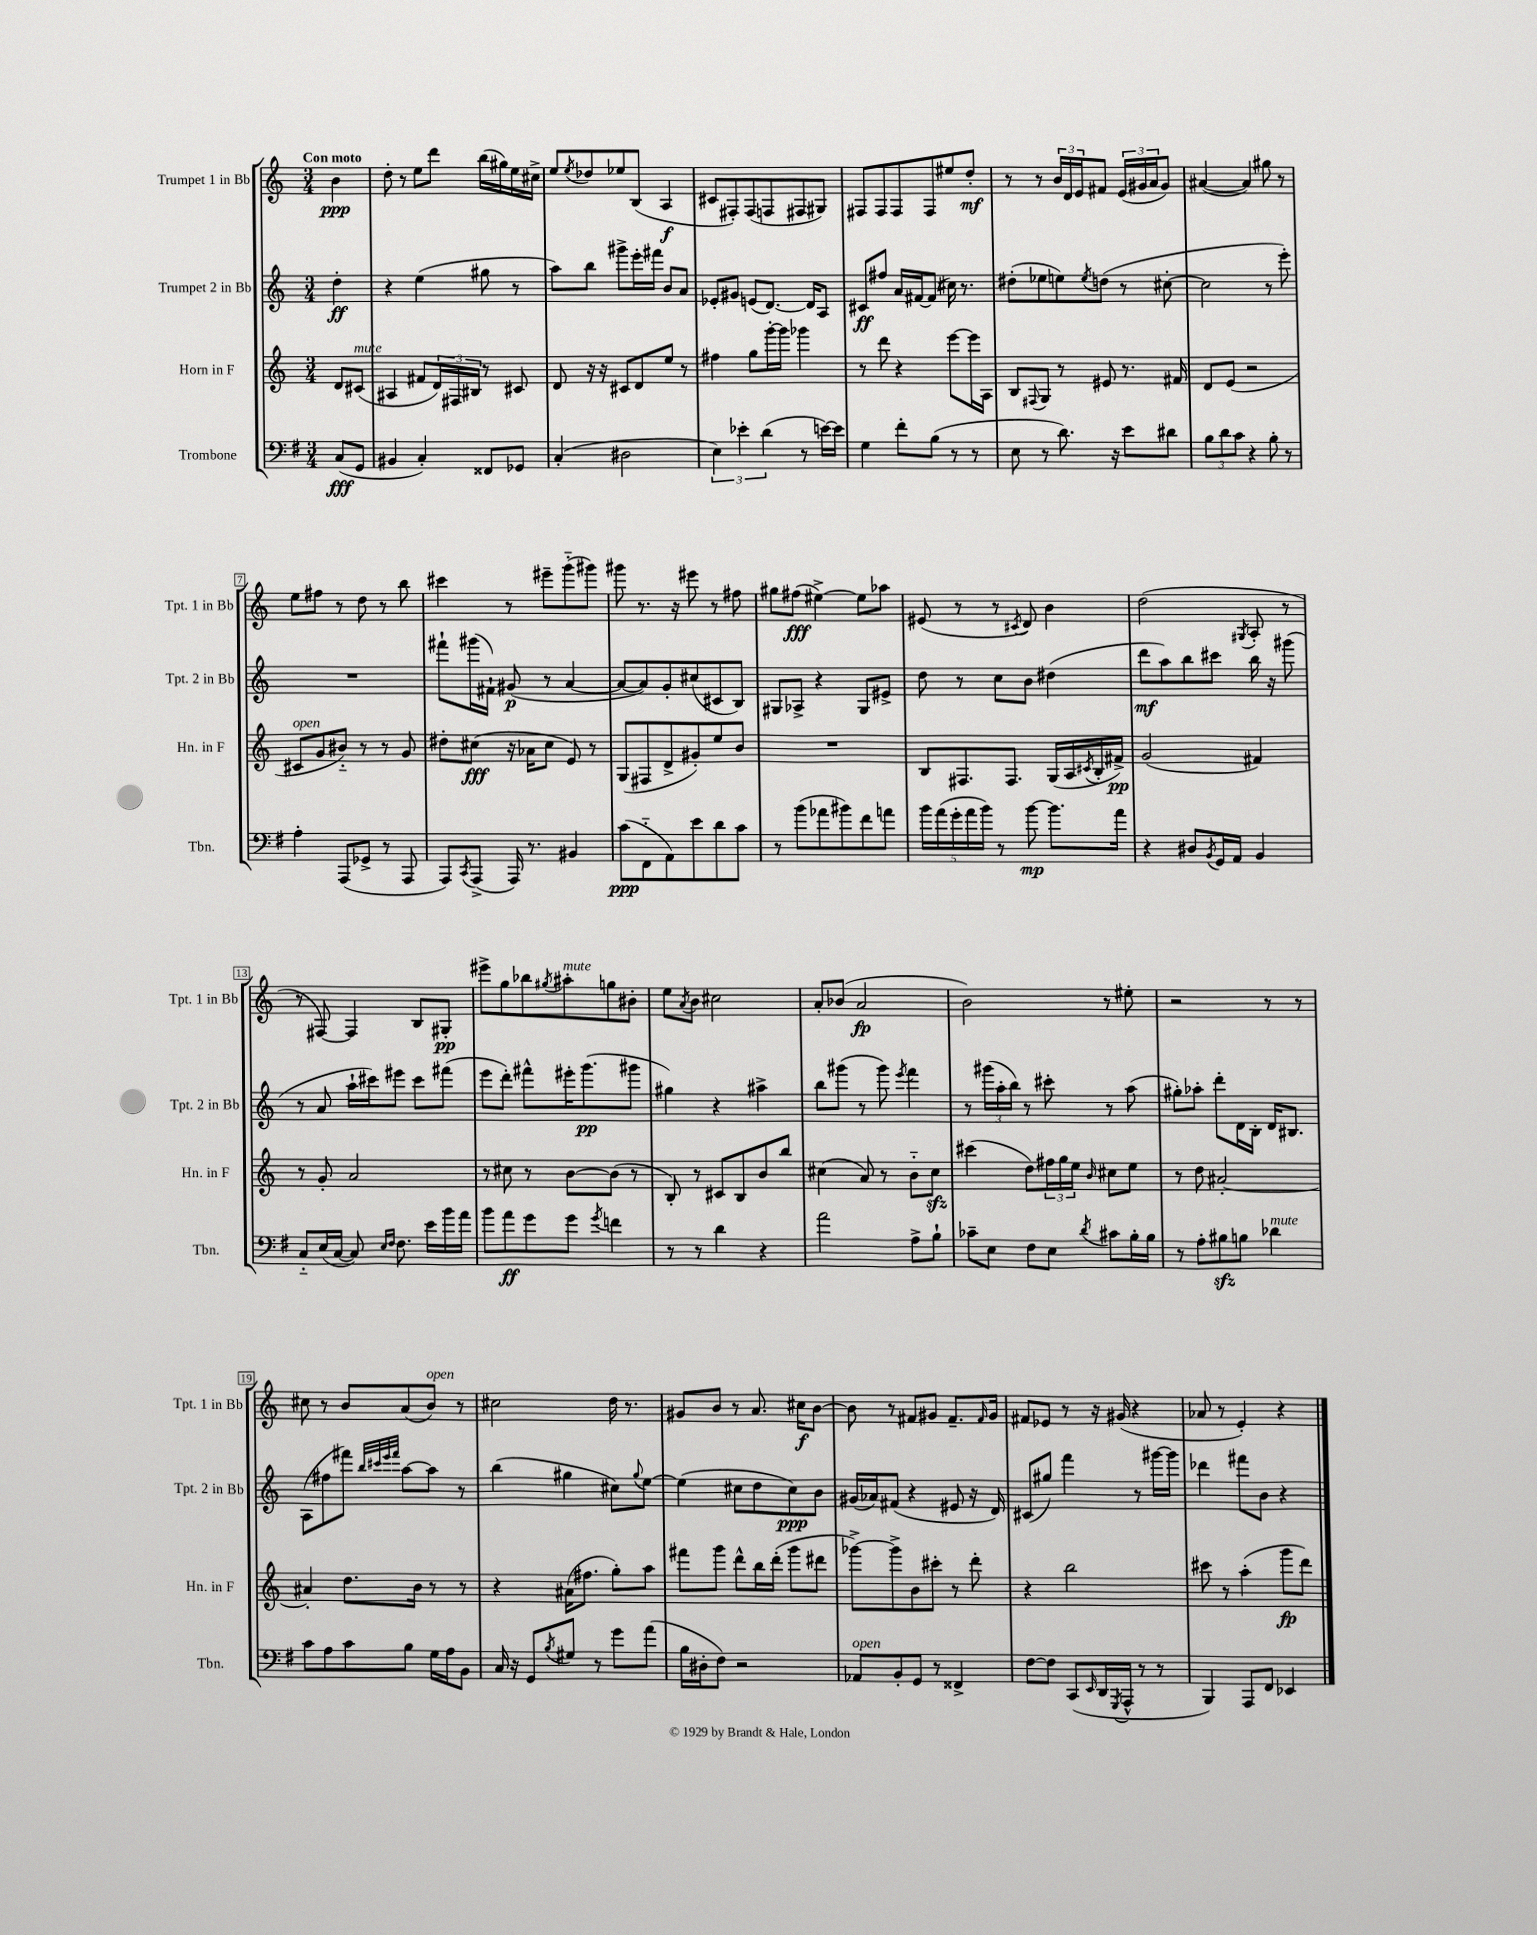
<<
\new StaffGroup <<
\new Staff = "s0" \with { instrumentName = "Trumpet 1 in Bb" shortInstrumentName = "Tpt. 1 in Bb" } {
    \clef treble \key c \major \numericTimeSignature \time 3/4 \partial 4 \tempo "Con moto"
    b'4\ppp |
    d''8-. r8 e''8 d'''8 b''16( gis''16) e''16 cis''16-> |
    e''8 \acciaccatura { e''8 } des''8 ees''8 b8( a4\f |
    cis'8 fis8-.) fis8( f8 fis8 gis8) |
    fis8 fis8 fis8 fis8 eis''8 d''8-.\mf |
    r8 r8 \tuplet 3/2 { b'16 d'16 e'16 } fis'8 \tuplet 3/2 { e'16( gis'16 a'16 } gis'8) |
    ais'4~( ais'4) gis''8 r8 |
    e''8 fis''8 r8 d''8 r8 b''8 |
    cis'''4 r8 eis'''8-- g'''8-_( gis'''8) |
    gis'''8 r8. r16 eis'''8 r8 fis''8 |
    gis''8 fis''8\fff( eis''4~->) eis''8 aes''8 |
    eis'8( r8 r8 \acciaccatura { cis'8 } d'8) b'4 |
    d''2( \acciaccatura { gis8 } a8-. r8 |
    r8 fis8~) fis4 b8 gis8-.\pp |
    eis'''8-> g''8 bes''8 \acciaccatura { gis''8 } ais''8-.^\markup { \italic "mute" } g''8 bis'8-. |
    e''8 \acciaccatura { a'8 } b'8 cis''2 |
    a'8-. bes'8( a'2\fp |
    b'2) r8 eis''8-. |
    r2 r8 r8 |
    cis''8 r8 b'8 a'8( b'8^\markup { \italic "open" }) r8 |
    cis''2 d''16 r8. |
    gis'8 b'8 r8 a'8. cis''16\f b'8~ |
    b'8 r8 fis'8 gis'8 fis'8.-- \grace { fis'16 } gis'16 |
    fis'8 ees'8 r8 r16 gis'16( r4 |
    aes'8 r8 e'4-.) r4 \bar "|." |
}
\new Staff = "s1" \with { instrumentName = "Trumpet 2 in Bb" shortInstrumentName = "Tpt. 2 in Bb" } {
    \clef treble \key c \major \numericTimeSignature \time 3/4 \partial 4
    d''4-.\ff |
    r4 e''4( gis''8 r8 |
    a''8) b''8 gis'''8-> e'''16-. fis'''16 b'8 a'8 |
    ees'8-. gis'8 e'8( d'8.~) d'16 a8 |
    cis'8\ff fis''8 a'16 fis'16~ fis'8( cis''16) r8. |
    dis''8-.( ees''8 e''8) \acciaccatura { e''8 } d''8( r8 cis''8~-. |
    cis''2 r8 e'''8-.) |
    R2. |
    fis'''8-! gis'''16( fis'16-!) gis'8\p( r8 a'4~ |
    a'8~ a'8) g'8-. cis''8( cis'8 b8) |
    gis8 aes8-> r4 gis8 eis'8-> |
    d''8 r8 c''8 b'8 dis''4( |
    d'''8\mf a''8) b''8 cis'''8 b''16 r16 gis'''8( |
    r8 a'8 a''16-! cis'''16) eis'''8 cis'''8 fis'''8( |
    e'''8 d'''8-.) fis'''8-^ eis'''16-. g'''8.\pp( gis'''8 |
    gis''4) r4 ais''4-> |
    b''8 gis'''8( r8 gis'''8) \acciaccatura { e'''8 } f'''4 |
    r8 \tuplet 3/2 { gis'''16( a''16-. b''16) } r8 cis'''8-. r8 a''8( |
    gis''8-.) aes''8-. d'''8-. d'16 b16-. d'16 bis8. |
    a8( fis''8 fis'''8) \grace { b''32 cis'''32 e'''32 fis'''32 } a''8~ a''8 r8 |
    b''4( gis''4 cis''8) \appoggiatura { gis''8 } e''8~ |
    e''4( cis''8 d''8 cis''8\ppp) b'8 |
    gis'16( aes'16) fis'8( r4 eis'8 r16 d'16) |
    cis'8( gis''8) f'''4 r8 gis'''16~ gis'''16 |
    des'''4 fis'''8 b'8 r4 \bar "|." |
}
\new Staff = "s2" \with { instrumentName = "Horn in F" shortInstrumentName = "Hn. in F" } {
    \clef treble \key c \major \numericTimeSignature \time 3/4 \partial 4
    d'8 cis'8^\markup { \italic "mute" }( |
    ais4 fis'8 \tuplet 3/2 { d'16) fis16 bis16 } r8 cis'8 |
    d'8 r16 r16 cis'8 d'8 e''8 r8 |
    fis''4 g''8 g'''16~-. g'''16 ges'''4 |
    r8 d'''8 r4 e'''8~ e'''16 a16 |
    b8 \appoggiatura { fis8 } g8 r8 eis'8 r8. fis'16 |
    d'8 e'8( r2 |
    cis'8^\markup { \italic "open" } g'8 bis'8-_) r8 r8 g'8 |
    dis''8-. cis''8\fff( r16 aes'16 cis''8 e'8) r8 |
    g8( fis8 d'8-> gis'8-.) e''8 b'8 |
    R2. |
    b8 fis8. fis8. g16( a16 \acciaccatura { cis'8 } b16-. fis'16->\pp) |
    g'2( fis'4) |
    r8 g'8-. a'2 |
    r8 cis''8 r8 b'8~ b'8( r8 |
    b8-.) r8 cis'8 b8 b'8 b''8 |
    cis''4( a'8) r8 b'8-_ cis''8\sfz |
    cis'''4( d''8) \tuplet 3/2 { fis''16 g''16 e''16 } \grace { b'16 } cis''8 e''8 |
    r8 d''8 ais'2~-. |
    ais'4-. d''8. b'16 r8 r8 |
    r4 ais'16( fis''8. g''8-.) a''8 |
    fis'''8 g'''8 d'''8-^ b''16 d'''16-.( g'''8 dis'''8 |
    ges'''8~->) ges'''8-> b'8 cis'''8-. r8 d'''8-. |
    r4 b''2 |
    cis'''8 r8 a''4-.( g'''8\fp d'''8) \bar "|." |
}
\new Staff = "s3" \with { instrumentName = "Trombone" shortInstrumentName = "Tbn." } {
    \clef bass \key g \major \numericTimeSignature \time 3/4 \partial 4
    c8\fff( g,8 |
    bis,4 c4-.) fisis,8 ges,8 |
    c4-.( dis2 |
    \tuplet 3/2 { e4) ees'4-. d'4( } r8 e'16~) e'16 |
    g4 fis'8-. b8( r8 r8 |
    e8 r8 d'8.) r16 e'8 dis'8 |
    \tuplet 3/2 { b8 d'8 c'8 } r4 b8-. r8 |
    a4-. a,,8( ges,8-> r8 a,,8 |
    a,,8) \acciaccatura { c,8 } a,,8->( a,,16) r8. bis,4 |
    c'8\ppp( fis,8-_ a,8) e'8 d'8 c'8 |
    r8 b'8( aes'8 bis'8) fis'8 a'8 |
    \tuplet 5/4 { b'16 a'16( g'16-. a'16 b'16) } r8 b'8~\mp b'8. a'16 |
    r4 dis8 \acciaccatura { b,8 } g,16 a,16 b,4 |
    c8-_ e16( c16~ c8) \grace { e16 fis16 } fis8. e'16 b'16 a'16 |
    b'8 a'8\ff g'8 g'8 \acciaccatura { g'8 } f'4 |
    r8 r8 d'4 r4 |
    a'2 a8-> b8-! |
    ces'8-- e8 fis8 e8 \acciaccatura { d'8 } cis'8 b16-. b16 |
    r8 a8-. bis8\sfz b8 des'4^\markup { \italic "mute" } |
    c'8 a8 c'8 b8 g16 a16 b,8 |
    c16 r16 g,8 \acciaccatura { b8 } gis8 r8 g'8 a'8( |
    b16 dis16-. fis8) r2 |
    aes,8^\markup { \italic "open" } b,8-. g,8 r8 fisis,4-> |
    fis8~ fis8 c,8( \grace { e,16 } d,16 \acciaccatura { g,,8 } a,,16-^ r8 r8 |
    b,,4) a,,8 fis,8 ees,4 \bar "|." |
}
>>
>>
\layout { \context { \Score \override BarNumber.stencil = #(make-stencil-boxer 0.1 0.3 ly:text-interface::print) } }
